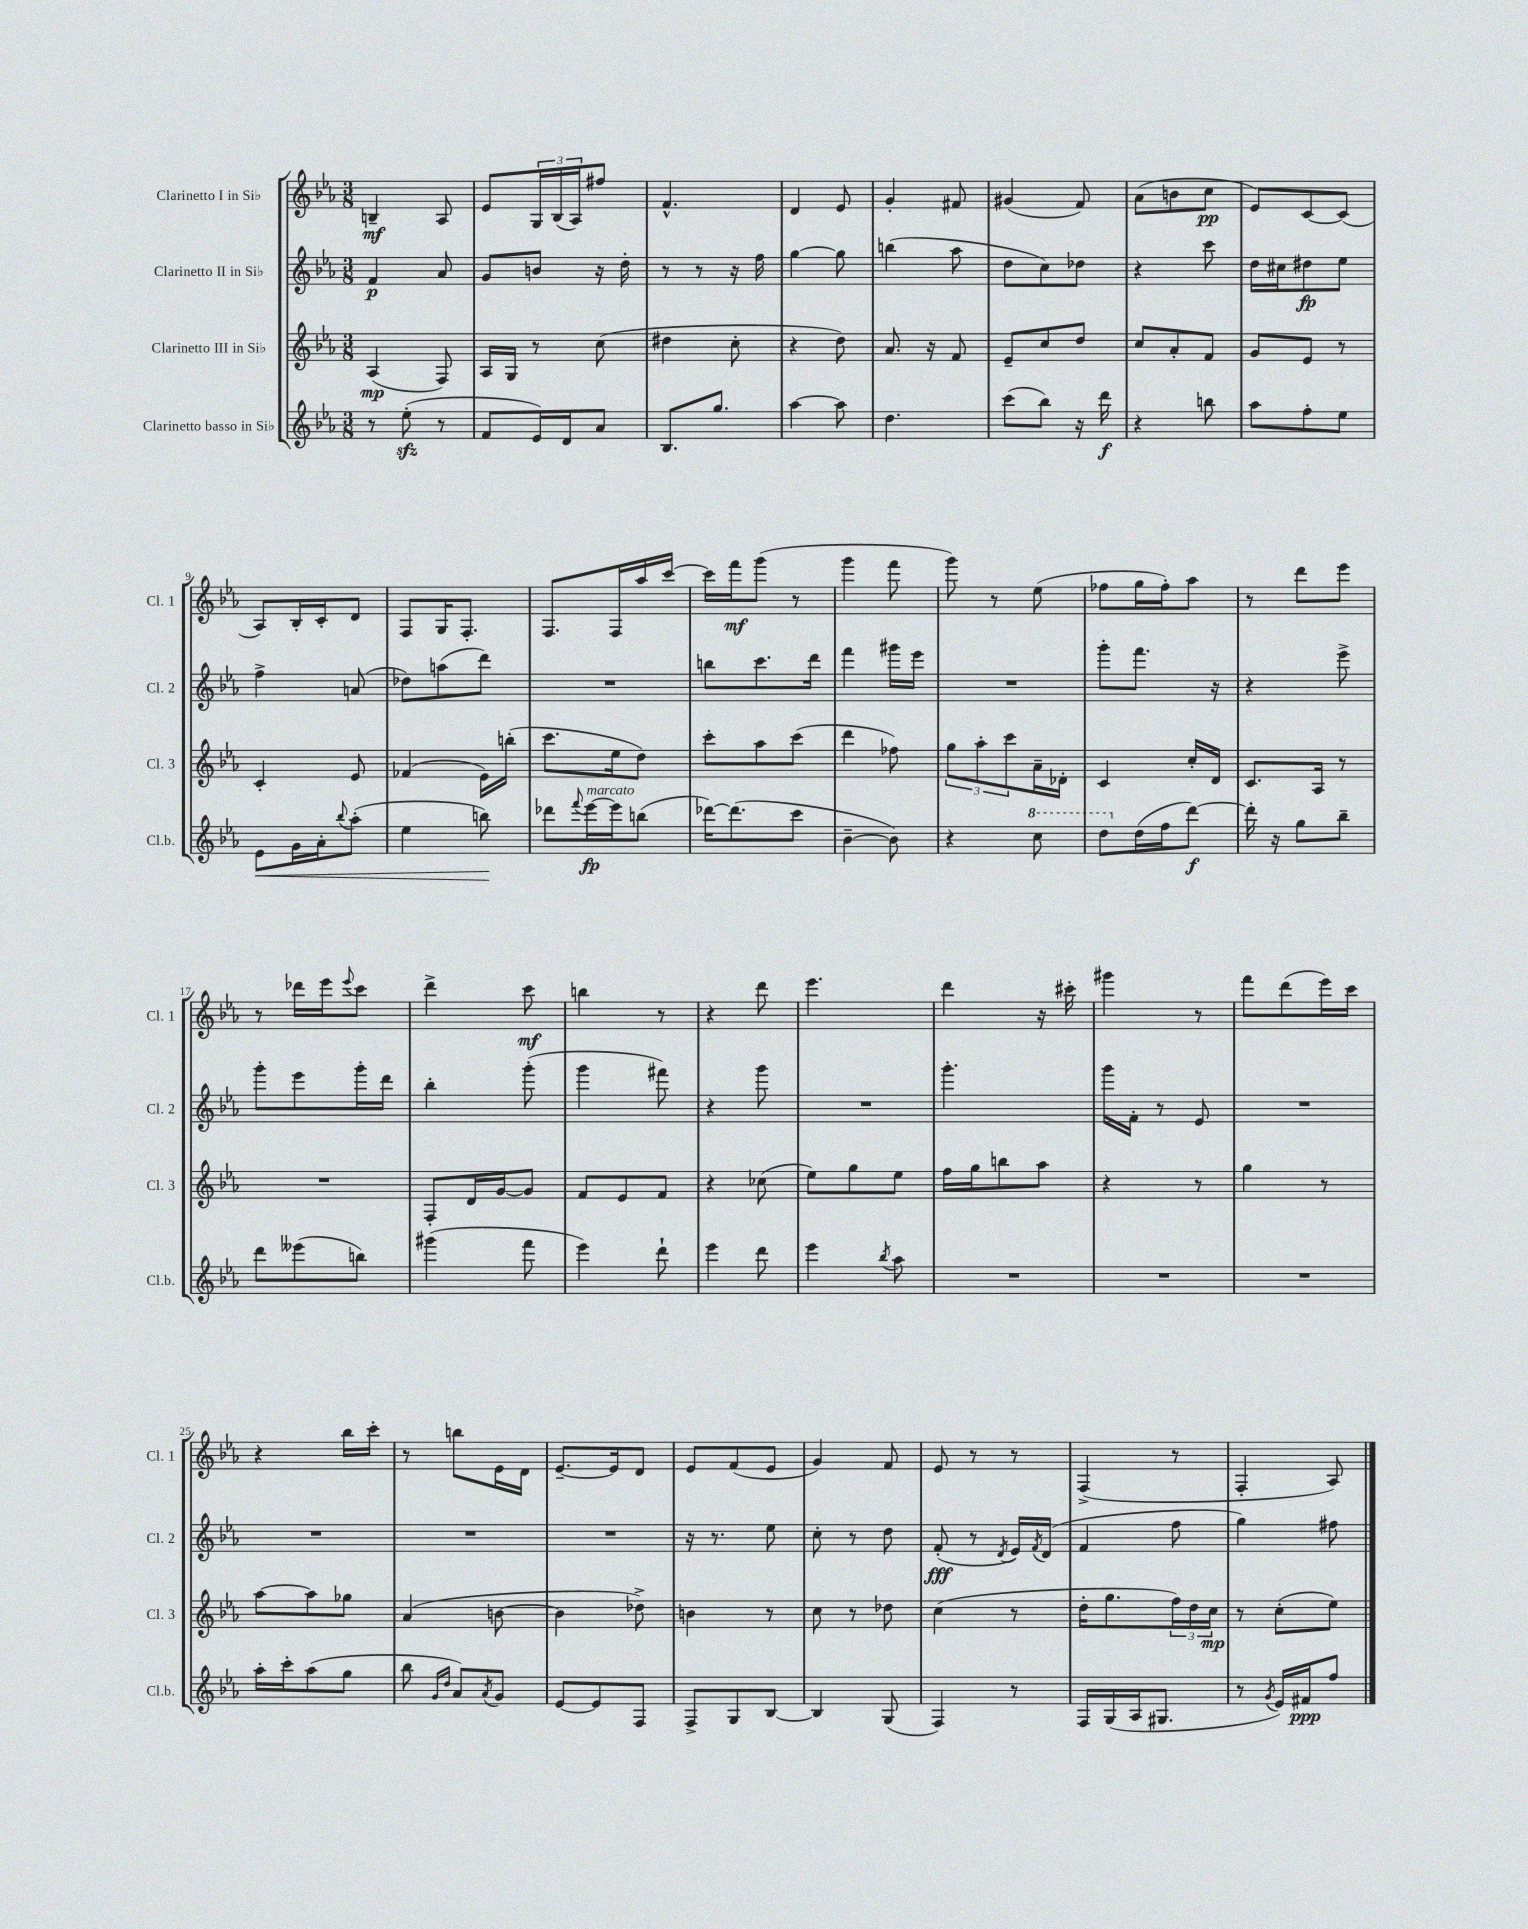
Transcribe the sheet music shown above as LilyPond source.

<<
\new StaffGroup <<
\new Staff = "s0" \with { instrumentName = "Clarinetto I in Sib" shortInstrumentName = "Cl. 1" } {
    \clef treble \key ees \major \numericTimeSignature \time 3/8
    b4--\mf aes8 |
    ees'8 \tuplet 3/2 { g16 bes16( aes16) } fis''8 |
    f'4.-^ |
    d'4 ees'8 |
    g'4-. fis'8 |
    gis'4( f'8) |
    aes'8( b'8 c''8\pp |
    ees'8) c'8~ c'8( |
    aes8) bes16-. c'16-. d'8 |
    f8 g16 f8.-. |
    f8. f16 aes''16 c'''16~ |
    c'''16 f'''16\mf g'''8( r8 |
    g'''4 f'''8 |
    g'''8) r8 ees''8( |
    fes''8 g''16 fes''16-.) aes''8 |
    r8 d'''8 ees'''8 |
    r8 des'''16 ees'''16 \appoggiatura { ees'''8 } c'''8 |
    d'''4-> c'''8\mf |
    b''4 r8 |
    r4 d'''8 |
    ees'''4. |
    d'''4 r16 cis'''16-. |
    gis'''4 r8 |
    f'''8 d'''8( ees'''16) c'''16 |
    r4 bes''16 c'''16-. |
    r8 b''8 ees'16 d'16 |
    ees'8.~-- ees'16 d'8 |
    ees'8 f'8( ees'8 |
    g'4) f'8 |
    ees'8 r8 r8 |
    f4->( r8 |
    f4-. aes8) \bar "|." |
}
\new Staff = "s1" \with { instrumentName = "Clarinetto II in Sib" shortInstrumentName = "Cl. 2" } {
    \clef treble \key ees \major \numericTimeSignature \time 3/8
    f'4\p aes'8 |
    g'8 b'8 r16 d''16-. |
    r8 r8 r16 f''16 |
    g''4~ g''8 |
    b''4( aes''8 |
    d''8 c''8) des''8 |
    r4 c'''8 |
    d''16 cis''16 dis''8\fp ees''8 |
    f''4-> a'8( |
    des''8) a''8( d'''8) |
    R4. |
    b''8 c'''8. d'''16 |
    f'''4 gis'''16 ees'''16 |
    R4. |
    g'''8-. f'''8. r16 |
    r4 ees'''8-> |
    g'''8-. ees'''8 g'''16-. d'''16 |
    bes''4-. g'''8-.( |
    g'''4 fis'''8) |
    r4 g'''8 |
    R4. |
    g'''4.-. |
    g'''16 f'16-. r8 ees'8 |
    R4. |
    R4. |
    R4. |
    R4. |
    r16 r8. ees''8 |
    c''8-. r8 d''8 |
    f'8-.\fff( r8 \acciaccatura { d'8 } ees'16) \acciaccatura { f'8 } d'16( |
    f'4 f''8 |
    g''4) fis''8 \bar "|." |
}
\new Staff = "s2" \with { instrumentName = "Clarinetto III in Sib" shortInstrumentName = "Cl. 3" } {
    \clef treble \key ees \major \numericTimeSignature \time 3/8
    aes4\mp( f8) |
    aes16 g16 r8 c''8( |
    dis''4 c''8-. |
    r4 d''8) |
    aes'8. r16 f'8 |
    ees'8-- c''8 d''8 |
    c''8 aes'8-. f'8 |
    g'8 ees'8 r8 |
    c'4-. ees'8 |
    fes'4( ees'16) b''16-.( |
    c'''8. ees''16 d''8) |
    c'''8-. aes''8 c'''8( |
    d'''4 fes''8) |
    \tuplet 3/2 { g''8 aes''8-. c'''8 } aes'16-- des'16-. |
    c'4 c''16-. d'16 |
    c'8. aes16 r8 |
    R4. |
    f8-. d'16 g'16~ g'8 |
    f'8 ees'8 f'8 |
    r4 ces''8( |
    ees''8) g''8 ees''8 |
    f''16 g''16 b''8 aes''8 |
    r4 r8 |
    g''4 r8 |
    aes''8~ aes''8 ges''8 |
    aes'4( b'8~ |
    b'4 des''8->) |
    b'4 r8 |
    c''8 r8 des''8 |
    c''4( r8 |
    d''16-. g''8. \tuplet 3/2 { f''16) d''16 c''16\mp } |
    r8 c''8-.( ees''8) \bar "|." |
}
\new Staff = "s3" \with { instrumentName = "Clarinetto basso in Sib" shortInstrumentName = "Cl.b." } {
    \clef treble \key ees \major \numericTimeSignature \time 3/8
    r8 ees''8-.\sfz( r8 |
    f'8 ees'16) d'16 aes'8 |
    bes8. g''8. |
    aes''4~ aes''8 |
    d''4. |
    c'''8( bes''8) r16 d'''16\f |
    r4 b''8 |
    aes''8 f''8-. ees''8 |
    ees'8\< g'16 aes'16-. \appoggiatura { bes''8 } aes''8-.( |
    ees''4 b''8\!) |
    des'''8 \appoggiatura { f'''8 } ees'''16~\fp^\markup { \italic "marcato" } ees'''16 b''8( |
    des'''16~) des'''8.( c'''8 |
    bes'4~-- bes'8) |
    r4 \ottava #1 c'''8 |
    d'''8 \ottava #0 d''16( f''16 d'''8~\f) |
    d'''16-. r16 g''8 bes''8-- |
    d'''8 eeses'''8( b''8) |
    gis'''4( f'''8 |
    ees'''4) d'''8-! |
    ees'''4 d'''8 |
    ees'''4 \acciaccatura { bes''8 } aes''8 |
    R4. |
    R4. |
    R4. |
    aes''16-. c'''16-. aes''8( g''8 |
    bes''8 \grace { g'16 d''16 } aes'8) \acciaccatura { aes'8 } g'8 |
    ees'8~ ees'8 f8 |
    f8-> g8 bes8~ |
    bes4 g8( |
    f4) r8 |
    f16 g16( aes16 gis8. |
    r8 \acciaccatura { g'8 } ees'16) fis'16\ppp f''8 \bar "|." |
}
>>
>>
